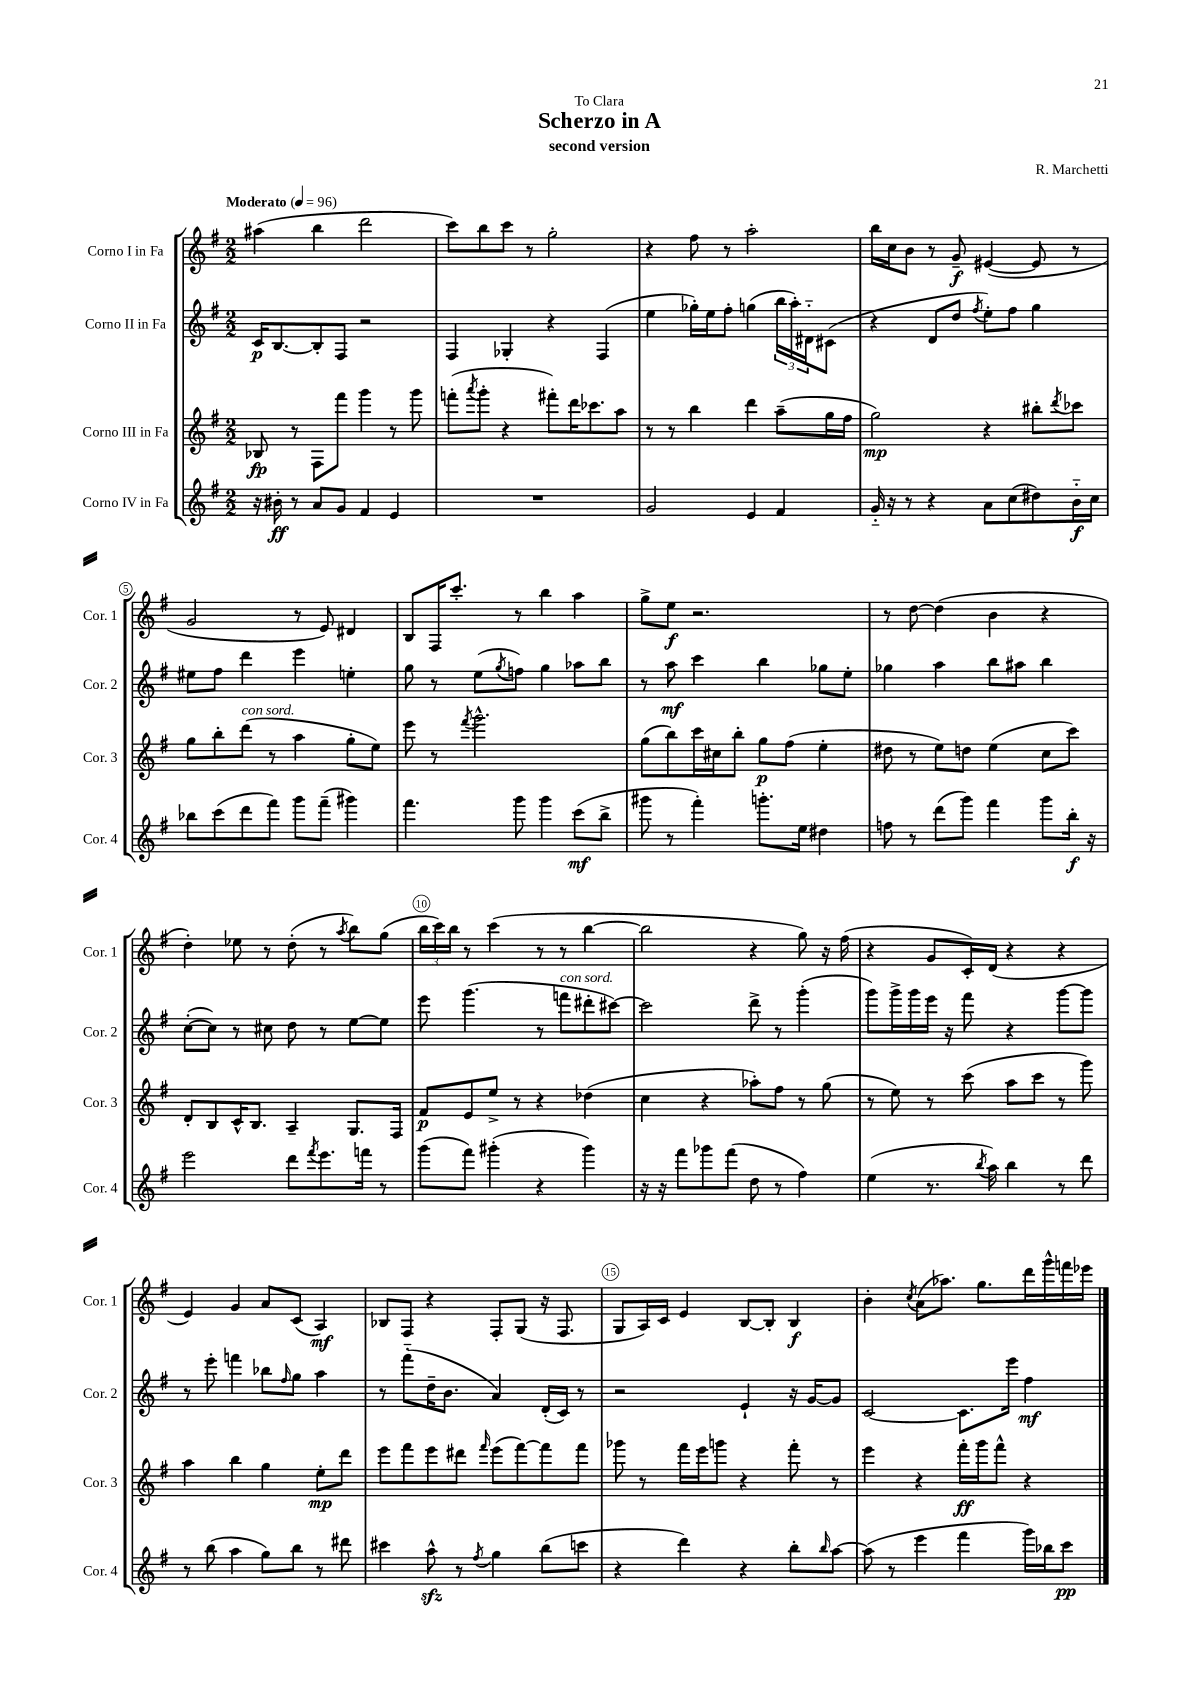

**kern	**kern	**kern	**kern
*staff4	*staff3	*staff2	*staff1
*clefG2	*clefG2	*clefG2	*clefG2
*k[f#]	*k[f#]	*k[f#]	*k[f#]
*M2/2	*M2/2	*M2/2	*M2/2
*MM96	*MM96	*MM96	*MM96
16r	8B-	16c	(4aa#
16b#'	.	[8.B	.
8r	8r	.	.
8a	8F#	8B']	4bb
8g	8fff#	8F#	.
4f#	4ggg	2r	2ddd
4e	8r	.	.
.	8ggg	.	.
=	=	=	=
1r	(8fff'	4F#	8ccc)
.	8qaaa	.	.
.	8ggg'	.	8bb
.	4r	4G-'	8ccc
.	.	.	8r
.	8fff#')	4r	2gg'
.	16ddd	.	.
.	8.ccc-	.	.
.	.	(4F#	.
.	8aa	.	.
=	=	=	=
2g	8r	4ee	4r
.	8r	.	.
.	4bb	16gg-')	8ff#
.	.	16ee	.
.	.	8ff#'	8r
4e	4ddd	(4gg	2aa'
4f#	(8aa~	24bb	.
.	.	24aa')	.
.	.	24d#'~	.
.	16gg	(8c#	.
.	16ff#	.	.
=	=	=	=
16g'~	2gg)	4r	16bb
16r	.	.	16cc
8r	.	.	8b
4r	.	8d	8r
.	.	8dd	8g~
.	.	8qff#	.
8a	4r	8ee')	([4e#
(8cc	.	8ff#	.
8dd#)	8bb#'	4gg	8e#]
.	8qddd	.	.
16b'~	8ccc-	.	8r
16cc	.	.	.
=	=	=	=
8bb-	8gg	8ee#	2g
(8ccc	8bb'	8ff#	.
8ddd	(8ddd	4ddd	.
8fff#)	8r	.	.
8ggg	4aa	4eee	8r
(8fff#~	.	.	8e)
4ggg#)	8gg'	4ee'	4d#
.	8ee)	.	.
=	=	=	=
4.fff#	8eee	8gg	8B
.	8r	8r	16F#
.	.	.	8.ccc'
.	8qfff#	.	.
.	2.ggg^^	(8ee	.
.	.	8qgg	.
8ggg	.	8ff)	8r
4ggg	.	4gg	4bb
(8ccc	.	8aa-	4aa
8bb^	.	8bb	.
=	=	=	=
8ggg#	(8gg	8r	8gg^
8r	8bb)	8aa	8ee
4fff#')	16ccc	4ccc	2.r
.	16cc#	.	.
.	8bb'	.	.
8.ggg'	8gg	4bb	.
.	(8ff#	.	.
16ee	.	.	.
4dd#	4ee'	8gg-	.
.	.	8ee'	.
=	=	=	=
8ff	8dd#	4gg-	8r
8r	8r	.	[8dd
(8ddd	8ee)	4aa	(4dd]
8ggg)	8dd	.	.
4fff#	(4ee	8bb	4b
.	.	8aa#	.
8ggg	8cc	4bb	4r
16bb'	8ccc)	.	.
16r	.	.	.
=	=	=	=
2eee	8d'	([8cc'	4dd')
.	8B	8cc])	.
.	16c^^	8r	8ee-
.	8.B	.	.
.	.	8cc#	8r
8ddd	4A~	8dd	(8dd'
8qfff#	.	.	.
8.eee	.	8r	8r
.	.	.	8qaa
.	8.G	[8ee	8bb)
16fff	.	.	.
8r	.	8ee]	(8gg
.	16F#	.	.
=	=	=	=
(8ggg	8f#	8eee	24bb
.	.	.	24ccc)
.	.	.	24bb
8fff#)	8e	(4.ggg	8r
(4ggg#'	8ee^	.	(4ccc
.	8r	.	.
4r	4r	8r	8r
.	.	8fff	8r
4ggg#)	(4dd-	8ddd#'	[4bb
.	.	[8ccc#)	.
=	=	=	=
16r	4cc	2ccc#]	2bb]
16r	.	.	.
8fff#	.	.	.
8ggg-	4r	.	.
(8fff#	.	.	.
8dd	8aa-')	8ddd^	4r
8r	8ff#	8r	.
4ff#)	8r	(4ggg'	8gg)
.	(8gg	.	16r
.	.	.	(16ff#
=	=	=	=
(4ee	8r	8ggg)	4r
.	8ee)	16ggg^	.
.	.	16ggg	.
8.r	8r	16eee	8g
.	.	16r	.
.	(8ccc	8fff#	16c')
8qbb	.	.	.
16aa)	.	.	(16d
4bb	8aa	4r	4r
.	8ccc	.	.
8r	8r	[8ggg	4r
8ddd	8ggg)	8ggg]	.
=	=	=	=
8r	4aa	8r	4e)
(8bb	.	8eee'	.
4aa	4bb	4fff	4g
8gg)	4gg	8bb-	8a
.	.	16qqff#	.
8bb	.	8gg	(8c
8r	8ee'	4aa	4A)
8ddd#	8ddd	.	.
=	=	=	=
4ccc#	8eee	8r	8B-
.	8fff#	(8fff#'~	8F#
8aa^^	8eee	16dd~	4r
.	.	8.b	.
8r	8ddd#	.	.
8qff#	16qqfff#	.	.
4gg	(8eee	4a)	8F#'
.	[8fff#)	.	(8G
(8bb	8fff#]	(16d'	16r
.	.	16c)	8.F#
8ccc	8fff#	8r	.
=	=	=	=
4r	8ggg-	2r	8G
.	8r	.	16A)
.	.	.	16c
4ddd)	16fff#	.	4e
.	16eee	.	.
.	8ggg	.	.
4r	4r	4e`	[8B
.	.	.	8B']
8bb'	8fff#'	16r	4B
.	.	[16g	.
16qqbb	.	.	.
[8aa	8r	8g]	.
=	=	=	=
(8aa]	4eee	[2c	4b'
8r	.	.	.
.	.	.	8qcc
4eee	4r	.	(8a
.	.	.	8.aa-)
4fff#	16fff#'	8.c]	.
.	16ggg	.	8.gg
.	8fff#^^	.	.
.	.	16eee	.
16ggg)	4r	4ff#	16ddd
16bb-	.	.	16ggg^^
8ccc	.	.	16fff
.	.	.	16eee-
==	==	==	==
*-	*-	*-	*-
